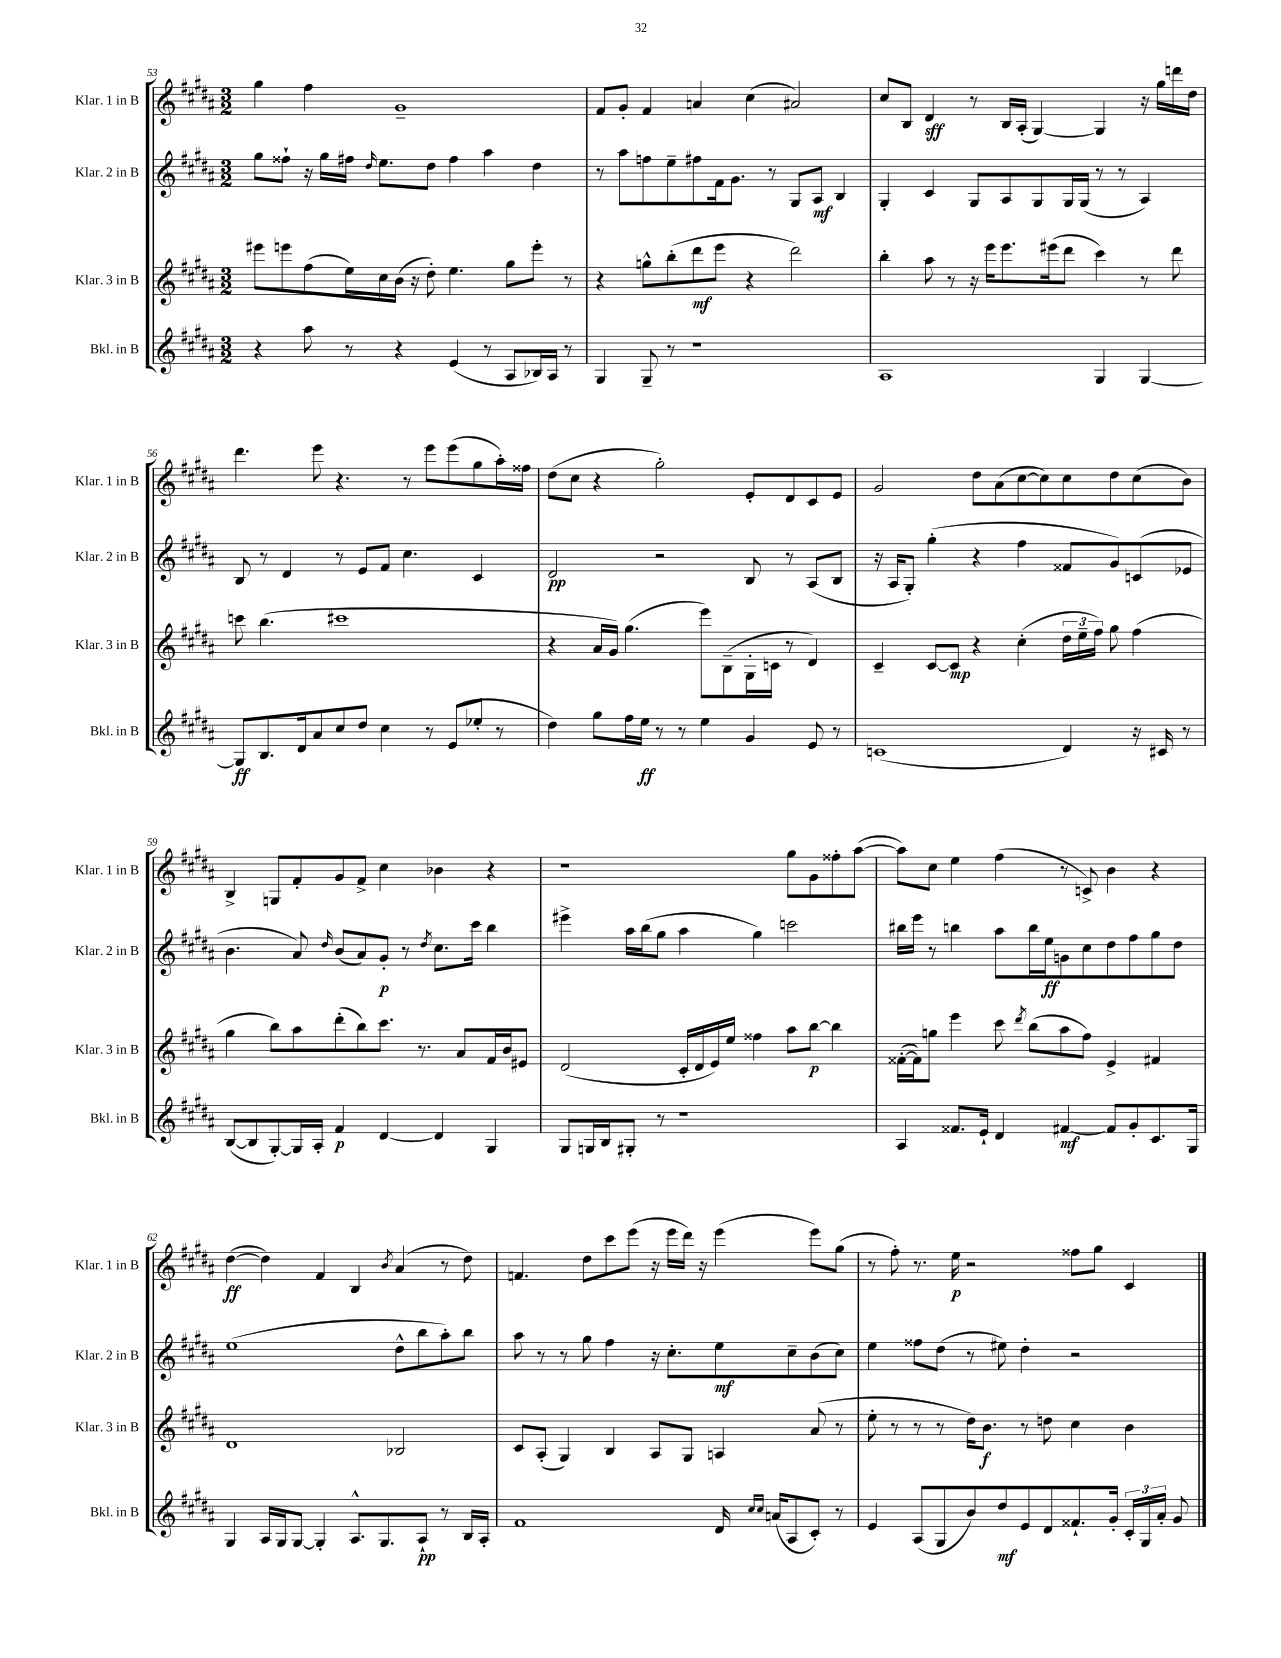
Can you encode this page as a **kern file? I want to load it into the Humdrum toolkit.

**kern	**kern	**kern	**kern
*staff4	*staff3	*staff2	*staff1
*clefG2	*clefG2	*clefG2	*clefG2
*k[f#c#g#d#a#]	*k[f#c#g#d#a#]	*k[f#c#g#d#a#]	*k[f#c#g#d#a#]
*M3/2	*M3/2	*M3/2	*M3/2
4r	8eee#	8gg#	4gg#
.	8eee	8ff##`	.
8aa#	(8ff#	16r	4ff#
.	.	16gg#	.
8r	16ee)	16ff#	.
.	.	16qqdd#	.
.	16cc#	8.ee	.
4r	(16b	.	1g#~
.	16r	.	.
.	8dd#')	8dd#	.
(4e	4.ee	4ff#	.
8r	.	4aa#	.
8A#	8gg#	.	.
16B-)	8eee'	4dd#	.
16A#	.	.	.
8r	8r	.	.
=	=	=	=
4G#	4r	8r	8f#
.	.	8aa#	8g#'
8G#~	8gg^^	8ff	4f#
8r	(8bb'	8ee~	.
1r	8ddd#	8ff#	4a
.	8eee	16f#	.
.	.	8.g#	.
.	4r	.	(4cc#
.	.	8r	.
.	2ddd#)	8G#	2a#)
.	.	8A#	.
.	.	4B	.
=	=	=	=
1A#	4bb'	4G#'	8cc#
.	.	.	8B
.	8aa#	4c#	4d#
.	8r	.	.
.	16r	8G#	8r
.	16eee	.	.
.	8.eee	8A#	16B
.	.	.	(16A#'
.	.	8G#	[4G#)
.	(16eee#	.	.
.	8ddd#	16G#	.
.	.	(16G#	.
4G#	4ccc#)	8r	4G#]
.	.	8r	.
[4G#	8r	4A#)	16r
.	.	.	16gg#
.	8ddd#	.	16ddd
.	.	.	16dd#
=	=	=	=
8G#]	8ccc	8B	4.ddd#
8.B	(4.bb	8r	.
.	.	4d#	.
16d#	.	.	.
8a#	.	.	8eee
8cc#	1ccc#	8r	4.r
8dd#	.	8e	.
4cc#	.	8f#	.
.	.	4.cc#	8r
8r	.	.	8eee
(8e	.	.	(8eee
8ee-'	.	4c#	8gg#
8r	.	.	16aa#')
.	.	.	16ff##
=	=	=	=
4dd#)	4r	2d#	(8dd#
.	.	.	8cc#
8gg#	16a#	.	4r
.	16g#)	.	.
16ff#	(4.gg#	.	.
16ee	.	.	.
8r	.	2r	2gg#')
8r	.	.	.
4ee	8eee)	.	.
.	(8B~	.	.
4g#	16G#'	8B	8e'
.	16c	.	.
.	8r	8r	8d#
8e	4d#)	(8A#	8c#
8r	.	8B	8e
=	=	=	=
(1c	4c#~	16r	2g#
.	.	16A#	.
.	.	8G#')	.
.	[8c#	(4gg#'	.
.	8c#]	.	.
.	4r	4r	8dd#
.	.	.	(8a#
.	(4cc#'	4ff#	[8cc#
.	.	.	8cc#])
4d#)	24dd#	8f##	8cc#
.	24ee~	.	.
.	24ff#)	.	.
.	8gg#	8g#)	8dd#
16r	(4ff#	(8c	(8cc#
16c#	.	.	.
8r	.	8e-	8b)
=	=	=	=
([8B	4gg#	4.b	4B^
8B]	.	.	.
[8G#')	8bb)	.	8G
16G#]	8aa#	8a#)	8f#'
16A#'	.	.	.
.	.	16qqdd#	.
4f#	(8ddd#'	(8b	8g#
.	8bb)	8a#)	8f#^
[4d#	8.ccc#	8g#'	4cc#
.	.	8r	.
.	8.r	.	.
.	.	8qdd#	.
4d#]	.	8.cc#	4b-
.	8a#	.	.
.	.	16ccc#	.
4G#	16f#	4bb	4r
.	16b	.	.
.	8e#	.	.
=	=	=	=
8G#	(2d#	4eee#^	1r
16G	.	.	.
16B	.	.	.
8G#'	.	16aa#	.
.	.	(16bb	.
8r	.	8gg#	.
1r	16c#'	4aa#	.
.	16d#	.	.
.	16e)	.	.
.	16ee	.	.
.	4ff##	4gg#)	.
.	8aa#	2ccc	8gg#
.	[8bb	.	8g#
.	4bb]	.	8ff##'
.	.	.	([8aa#
=	=	=	=
4A#	([16f##'	16bb#	8aa#])
.	16f##])	16eee	.
.	8gg	8r	8cc#
8.f##	4eee	4bb	4ee
16e`	.	.	.
4d#	8ccc#	8aa#	(4ff#
.	8qddd#	.	.
.	(8bb	16bb	.
.	.	16ee	.
[4f#	8aa#	8g	8r
.	8ff#)	8cc#	8c^)
8f#]	4e^	8dd#	4b
8g#'	.	8ff#	.
8.c#	4f#	8gg#	4r
.	.	8dd#	.
16G#	.	.	.
=	=	=	=
4G#	1d#	(1ee	([4dd#
16A#	.	.	4dd#])
16G#	.	.	.
[8G#	.	.	.
4G#']	.	.	4f#
8.A#^^	.	.	4B
8.G#	.	.	.
.	.	.	8qb
.	2B-	8dd#^^	(4a#
8A#`	.	8bb	.
8r	.	8aa#')	8r
16B	.	8bb	8dd#)
16A#'	.	.	.
=	=	=	=
1f#	8c#	8aa#	4.f
.	(8A#'	8r	.
.	4G#)	8r	.
.	.	8gg#	8dd#
.	4B	4ff#	8ccc#
.	.	.	(8eee
.	8A#	16r	16r
.	.	8.cc#'	16eee
.	8G#	.	16ddd#)
.	.	.	16r
16d#	4A	8ee	(4eee
16qqcc#	.	.	.
16qqcc#	.	.	.
(16a	.	.	.
8A#	.	8cc#~	.
8c#')	(8a#	(8b	8eee)
8r	8r	8cc#)	(8gg#
=	=	=	=
4e	8ee'	4ee	8r
.	8r	.	8ff#')
(8A#	8r	8ff##	8.r
8G#	8r	(8dd#	.
.	.	.	16ee
8b)	16dd#)	8r	2r
.	8.b	.	.
8dd#	.	8ee#)	.
8e	8r	4dd#'	.
8d#	8dd	.	.
8.f##`	4cc#	2r	8ff##
.	.	.	8gg#
16g#'	.	.	.
24c#'	4b	.	4c#
24G#	.	.	.
24a#'	.	.	.
8g#	.	.	.
==	==	==	==
*-	*-	*-	*-
